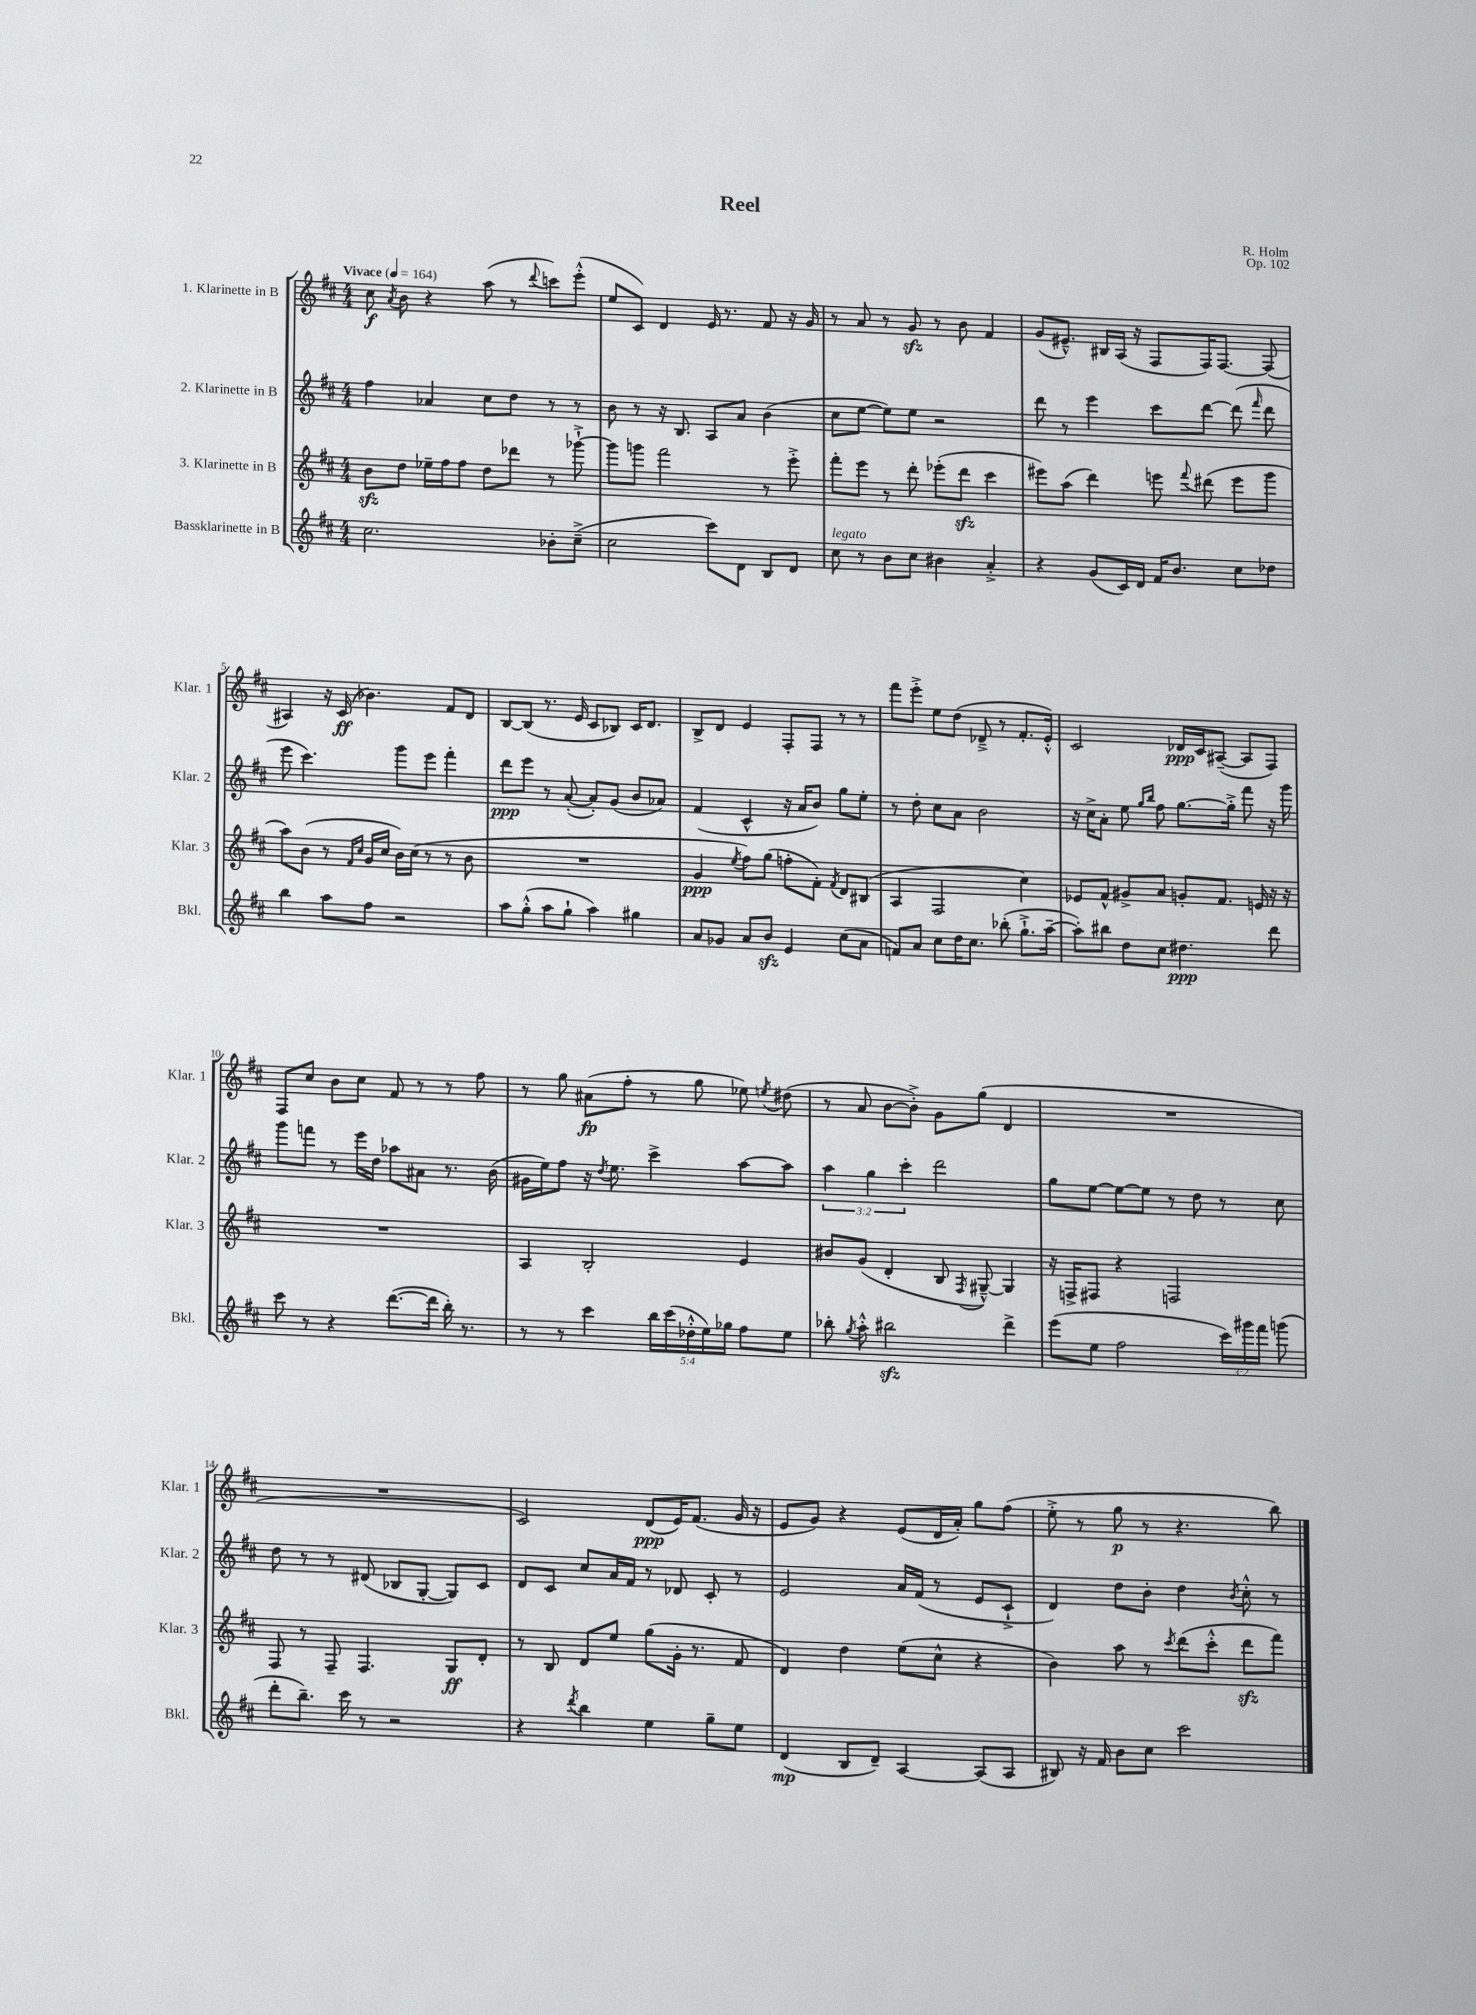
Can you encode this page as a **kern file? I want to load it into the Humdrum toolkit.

**kern	**kern	**kern	**kern
*staff4	*staff3	*staff2	*staff1
*clefG2	*clefG2	*clefG2	*clefG2
*k[f#c#]	*k[f#c#]	*k[f#c#]	*k[f#c#]
*M4/4	*M4/4	*M4/4	*M4/4
*MM164	*MM164	*MM164	*MM164
2.cc#	8b	4ff#	8cc#
.	.	.	8qa
.	8dd	.	8b
.	16ee-~	4a-	4r
.	16ff#	.	.
.	8ff#	.	.
.	8dd	8cc#	(8aa
.	8ddd-	8dd	8r
.	.	.	8qqddd
8b-'	8r	8r	8ccc)
(8cc#~^	[8ggg-`^	8r	(8eee'^^
=	=	=	=
2cc#	8ggg-]	8b	8ee
.	8ggg	8r	8c#)
.	2fff#	16r	4d
.	.	8.B	.
8ccc#)	.	8A	16e
.	.	.	8.r
8d	.	8a	.
8B	8r	(4b	8f#
8d	8eee'^	.	16r
.	.	.	16g
=	=	=	=
8cc#	8fff#'	8cc#	8r
8r	8eee	[8ee	8a
8b	8r	8ee])	8r
8cc#	8ddd'	8ee	8g
4b#	(8eee-'	2r	8r
.	8ddd	.	8b
4a'^	4ccc#	.	4f#
=	=	=	=
4r	8eee#)	8ddd	(8g
.	(8aa	8r	8.e#~^^)
(8g	4ddd)	4eee	.
.	.	.	16B#
16c#)	.	.	(16A
16d	.	.	16r
16f#	8eee	8ccc#	8F#
8.b	.	.	.
.	8qqfff#	.	.
.	(8ddd#	[8ddd	16F#)
.	.	.	[8.F#
8cc#	8eee	(8ddd]	.
.	.	16qqfff#	.
8dd-	8ggg	8ddd	(8F#]
=	=	=	=
4bb	8aa)	8eee	4A#)
.	(8b	4.ccc#)	.
8aa	8r	.	16r
.	.	.	(16c#
.	16qqf#	.	.
.	16qqcc#	.	.
8ff#	16g	.	4.b-)
.	16cc#	.	.
2r	16b)	8ggg	.
.	(16cc#	.	.
.	8r	8eee	.
.	8r	4fff#'	8f#
.	8b	.	8d
=	=	=	=
8aa	1r	8ddd	[8B
(8gg'^^	.	8eee	(8B]
8aa	.	8r	8.r
8gg`	.	([8a'	.
.	.	.	16e
4aa)	.	8a'])	8c#
.	.	(8g	8B-)
4gg#	.	8b	16c#
.	.	.	8.d
.	.	8a-)	.
=	=	=	=
8a	4g	(4f#	8B^
8g-	.	.	8d
.	8qee	.	.
8a	8ff#)	4c#^^	4e
8b	(8gg	.	.
4e	8ff'	16r	8F#'
.	.	16a	.
.	8f#')	8b)	8F#
.	8qf#	.	.
(8cc#	8d	8gg	8r
8a	(8B#	8ee'	8r
=	=	=	=
8f)	4A	8r	8fff#
8a	.	8dd'	8eee'^
8cc#	2F#	8cc#	8ee
16dd	.	8a	(8dd
8.cc#	.	.	.
.	.	2b	8d-~^
(8bb-'	.	.	8r
8.gg`^	4cc#)	.	8.f#'
[16aa~	.	.	16e'^^)
=	=	=	=
8aa'])	8e-	16r	2c#
.	.	16cc#^	.
8bb#	8f#^^	8a'	.
8dd	8g#^	8ee	.
.	.	16qqgg	.
.	.	16qqbb	.
8cc#	8a	8ff#	.
4.dd#	8g'	[8.gg	16d-
.	.	.	16c#
.	8.f#	.	([8A#~
.	.	16gg'^]	.
.	.	8fff#	8A#]
.	16e	.	.
8ddd	16r	16r	8F#)
.	16r	16ggg	.
=	=	=	=
8ccc#	1r	8ggg	8F#
8r	.	8fff	8cc#
4r	.	8r	8b
.	.	16eee	8cc#
.	.	16dd	.
([8.ddd	.	8aa-	8f#
.	.	8a#	8r
16ddd]	.	.	.
16bb')	.	8.r	8r
8.r	.	.	.
.	.	.	8ff#
.	.	(16b	.
=	=	=	=
8r	4A	16g#	8r
.	.	16ee)	.
8r	.	8ff#	8gg
4ccc#	2B'	16r	(8a#
.	.	8qdd	.
.	.	8.ee	.
.	.	.	8ff#'
20bb	.	4ccc#^	8r
(20ccc#	.	.	.
20dd-'^^	.	.	.
.	.	.	8gg
20ee)	.	.	.
20gg-	.	.	.
8ff#	4e	[8aa	8ee-)
.	.	.	8qee
8ee	.	8aa]	(8dd#
=	=	=	=
8bb-'	8b#	6aa	8r
8qgg	.	.	.
8aa'^^	(8g	.	8a
.	.	6gg	.
2bb#	4d'	.	[8b
.	.	6ccc#'	.
.	.	.	8b'^])
.	8B	2ddd	8g
.	8qF#	.	.
.	[8G#~^^)	.	(8gg
4ddd^	4G#]	.	4d
=	=	=	=
(8eee	16r	8gg	1r
.	16F^	.	.
8ee	8F#	[8ee	.
2ff#	4r	8ee_	.
.	.	8ee]	.
.	2F	8r	.
.	.	8dd	.
24ccc#)	.	8r	.
24ggg#	.	.	.
24fff#	.	.	.
(8ggg	.	8cc#	.
=	=	=	=
8ddd'	8F#	8dd	1r
8.bb~)	8r	8r	.
.	8F#~	8r	.
16ccc#	.	.	.
8r	4.F#	(8d#	.
2r	.	8B-	.
.	.	[8G'	.
.	8G	8G])	.
.	8d'	8c#	.
=	=	=	=
4r	8r	8d	2c#)
.	8B	8c#	.
8qddd	.	.	.
4bb	8d	8cc#	.
.	8ee	16a	.
.	.	16f#	.
4ee	(8gg	8r	(8d
.	16g'	8d-	16e)
.	8.r	.	(8.f#
8gg~	.	8c#'	.
8ee	8f#	8r	16g
.	.	.	16r
=	=	=	=
(4d	4d)	2e	8e
.	.	.	8g)
8B	4dd	.	4r
8d~)	.	.	.
[4A	(8ee	16a	(8e
.	.	(16f#	.
.	8cc#^^	8r	16d
.	.	.	16a')
(8A]	4r	8e	8gg
8A	.	8c#`^	(8ff#
=	=	=	=
8B#)	4b)	4d)	8ee'^
16r	.	.	8r
16f#	.	.	.
8b	8aa	8dd	8gg
8cc#	8r	8b'	8r
.	8qccc#	.	.
2ccc#	(8ddd	4dd	4.r
.	8ccc#'^^	.	.
.	.	8qb	.
.	8ddd	8cc#'^^	.
.	8fff#)	8r	8bb)
==	==	==	==
*-	*-	*-	*-
